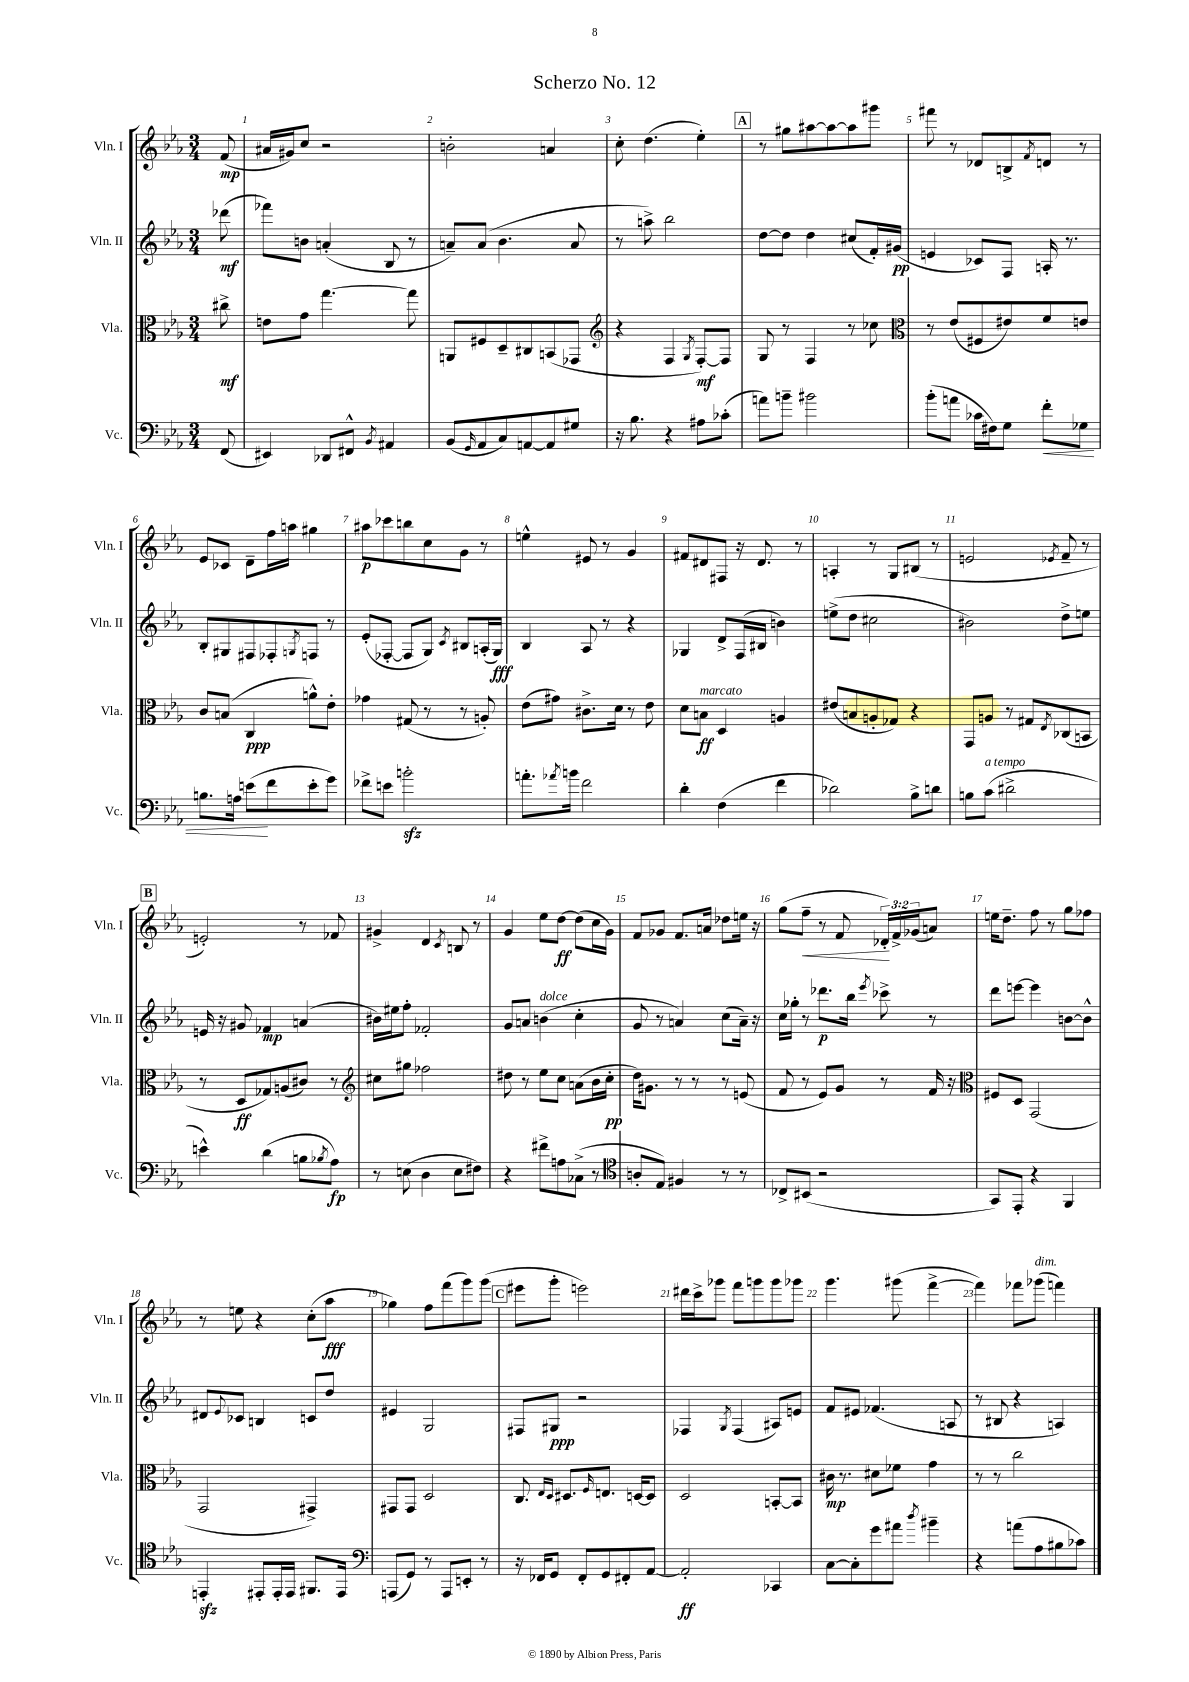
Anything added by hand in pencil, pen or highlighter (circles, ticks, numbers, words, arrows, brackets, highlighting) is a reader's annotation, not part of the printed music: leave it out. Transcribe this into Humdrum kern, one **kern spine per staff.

**kern	**kern	**kern	**kern
*staff4	*staff3	*staff2	*staff1
*clefF4	*clefC3	*clefG2	*clefG2
*k[b-e-a-]	*k[b-e-a-]	*k[b-e-a-]	*k[b-e-a-]
*M3/4	*M3/4	*M3/4	*M3/4
(8FF	8cc#^	(8ddd-	(8f
=	=	=	=
4EE#)	8e	8fff-)	16a#
.	.	.	16g#)
.	8g	8b	8cc
8DD-	[4.gg	(4a'	2r
8FF#^^	.	.	.
8qBB-	.	.	.
4AA#	.	8B-	.
.	8gg]	8r	.
=	=	=	=
(8BB-	8AA	8a~)	2b'
16qqGG	.	.	.
8AA-	8F#	(8a	.
8C)	8D~	4.b-	.
[8AA	8C#	.	.
8AA]	(8BB	.	4a
8G#	8GG-	8a	.
=	=	=	=
*	*clefG2	*	*
16r	4r	8r	8cc'
8.B-	.	.	.
.	.	8aa^)	(4.dd
4r	4F	2bb-	.
.	8qG	.	.
8A#	[8F')	.	4ee-')
(8c-'	8F]	.	.
=	=	=	=
8a)	8G	[8dd	8r
8b~	8r	8dd]	8gg#
2b#	4F	4dd	[8aa#
.	.	.	8aa#_
.	8r	(8cc#	8aa#]
.	8cc-	16f')	8ggg#
.	.	(16g#	.
=	=	=	=
*	*clefC3	*	*
(8b-'	8r	4e	8fff#
8a	(8e-	.	8r
16c-	8F#	8c-)	8d-
16F#)	.	.	.
8G	8e#)	8F	8B^
.	.	.	8qf
8f'	8f	16A'	8d
.	.	8.r	.
8G-	8e	.	8r
=	=	=	=
8.B	8c	8B-'	8e-
.	(8B	8G#	8c-
16A	.	.	.
(8e	4C	8F#	8d~
8f	.	8F-'	16ff
.	.	.	16aa
.	.	8qG	.
8e'	8a^^)	8F	4gg#
8g)	8e-'	8r	.
=	=	=	=
8f-^	4g-	(8e-'	8aa#
8e	.	[8F-'	8ccc-
2b'	(8G#	8F-]	8bb
.	8r	8G)	8cc
.	.	8qc	.
.	8r	8B#	8g
.	8A')	(16A'	8r
.	.	16G)	.
=	=	=	=
8.a'	(8e-	4B-	4ee^^
.	8g#)	.	.
8qa-	.	.	.
16b	.	.	.
2f	8.c#^	8A-	8e#
.	.	8r	8r
.	16d	.	.
.	8r	4r	4g
.	8e-	.	.
=	=	=	=
4d'	8d	4G-	8f#
.	8B	.	8d#
(4F	4D	8d^	8F#
.	.	(16F	16r
.	.	16B#	8.d#
4f	4A	4b)	.
.	.	.	8r
=	=	=	=
2d-)	(8e#	(8ee^	4A'
.	8B	8dd	.
.	8A'	2cc#	8r
.	8G-)	.	8G
8B-^	4r	.	(8B#
8d	.	.	8r
=	=	=	=
8B	8GG	2b#)	2e
(8c	8A	.	.
2d#^	8r	.	.
.	8G#	.	.
.	8qE-	.	8qe-
.	(8C-	8dd^	8f~
.	8BB	8ee	8r
=	=	=	=
4e^^)	8r	16e	2e')
.	.	16r	.
.	8D	8g#	.
(4d	8G-)	4f-	.
.	(8A	.	.
8B	8c#)	(4a	8r
8qB-	.	.	.
8A-)	8r	.	8f-
=	=	=	=
*	*clefG2	*	*
8r	8cc#	16b#)	4g#^
.	.	16ee#	.
(8E	8gg#	8ff'	.
4D	2ff-	2f-'	4d
.	.	.	8qc
8E	.	.	8B
8F#)	.	.	8r
=	=	=	=
4r	8dd#	8g	4g
.	8r	8a	.
8f#^	8ee-	(4b	8ee-
8A	8cc	.	[8dd
(8C-^	(8a	4cc'	(8dd]
8r	16b-	.	16cc
.	16cc'	.	16g)
=	=	=	=
*clefC4	*	*	*
8A'	16dd)	8g	8f
.	8.g#	.	.
8E-)	.	8r	8g-
4F#	8r	4a)	8.f
.	8r	.	.
.	.	.	16a
8r	8r	(8cc	8dd-
8r	(8e	16a~)	16ee
.	.	16r	16r
=	=	=	=
8C-^	8f	16cc	(8gg
.	.	16gg-'	.
(8BB#	8r	8r	8ff~
2r	8e-)	8.ddd-	8r
.	8g	.	8f
.	.	16bb-	.
.	.	8qeee-	.
.	8r	8ccc-^	24d-')
.	.	.	24f^
.	.	.	(24g-
.	16f	8r	8a)
.	16r	.	.
=	=	=	=
*	*clefC3	*	*
8GG)	8F#	8ddd	16ee
.	.	.	8.dd~
8EE-'	8D	[8eee	.
4r	(2GG	4eee]	8ff
.	.	.	8r
4FF	.	[8b	8gg
.	.	8b^^]	8ff-
=	=	=	=
4EE'	2GG	8d#	8r
.	.	8qqe-	.
.	.	8c-	8ee
8EE#'	.	4B	4r
16EE#'	.	.	.
16EE#	.	.	.
8.FF#	4GG#^)	8c	(8cc'
.	.	8dd	8aa-
16EE#	.	.	.
=	=	=	=
*clefF4	*	*	*
(8AAA	8GG#	4e#	4gg-)
8GG)	8GG#	.	.
8r	2D	2G	8ff
8AAA	.	.	(8fff
8EE'	.	.	8ggg)
8r	.	.	(8ggg
=	=	=	=
16r	8.C	8F#	8eee#
16FF-	.	.	.
8GG	.	8G#	8ggg'
.	16qqE-	.	.
.	16qqD	.	.
.	8.D#	.	.
8FF-'	.	2r	2eee)
.	16qqF	.	.
8GG	8.E	.	.
8FF#'	.	.	.
.	[16D	.	.
[8AA-	8D]	.	.
=	=	=	=
2AA-']	2D	4F-	16ddd#
.	.	.	16ccc^
.	.	.	8ggg-
.	.	8qG	.
.	.	(4F-	8fff
.	.	.	8ggg
4CC-	[8BB'	8A#)	8ggg
.	8BB]	8e	8ggg-
=	=	=	=
[8C	16c#	8f	4.ggg
.	8.r	.	.
8C']	.	8e#	.
8g	8d#	(4.f-	.
8a#	8f-	.	(8ggg#
8qdd	.	.	.
4b#~	4g	.	[4fff^
.	.	8A	.
=	=	=	=
4r	8r	8r	4fff])
.	8r	8B#	.
(8a	2cc	4r	8fff-
8A-	.	.	(8ggg-
8B#	.	4A)	4fff)
8c-)	.	.	.
==	==	==	==
*-	*-	*-	*-
